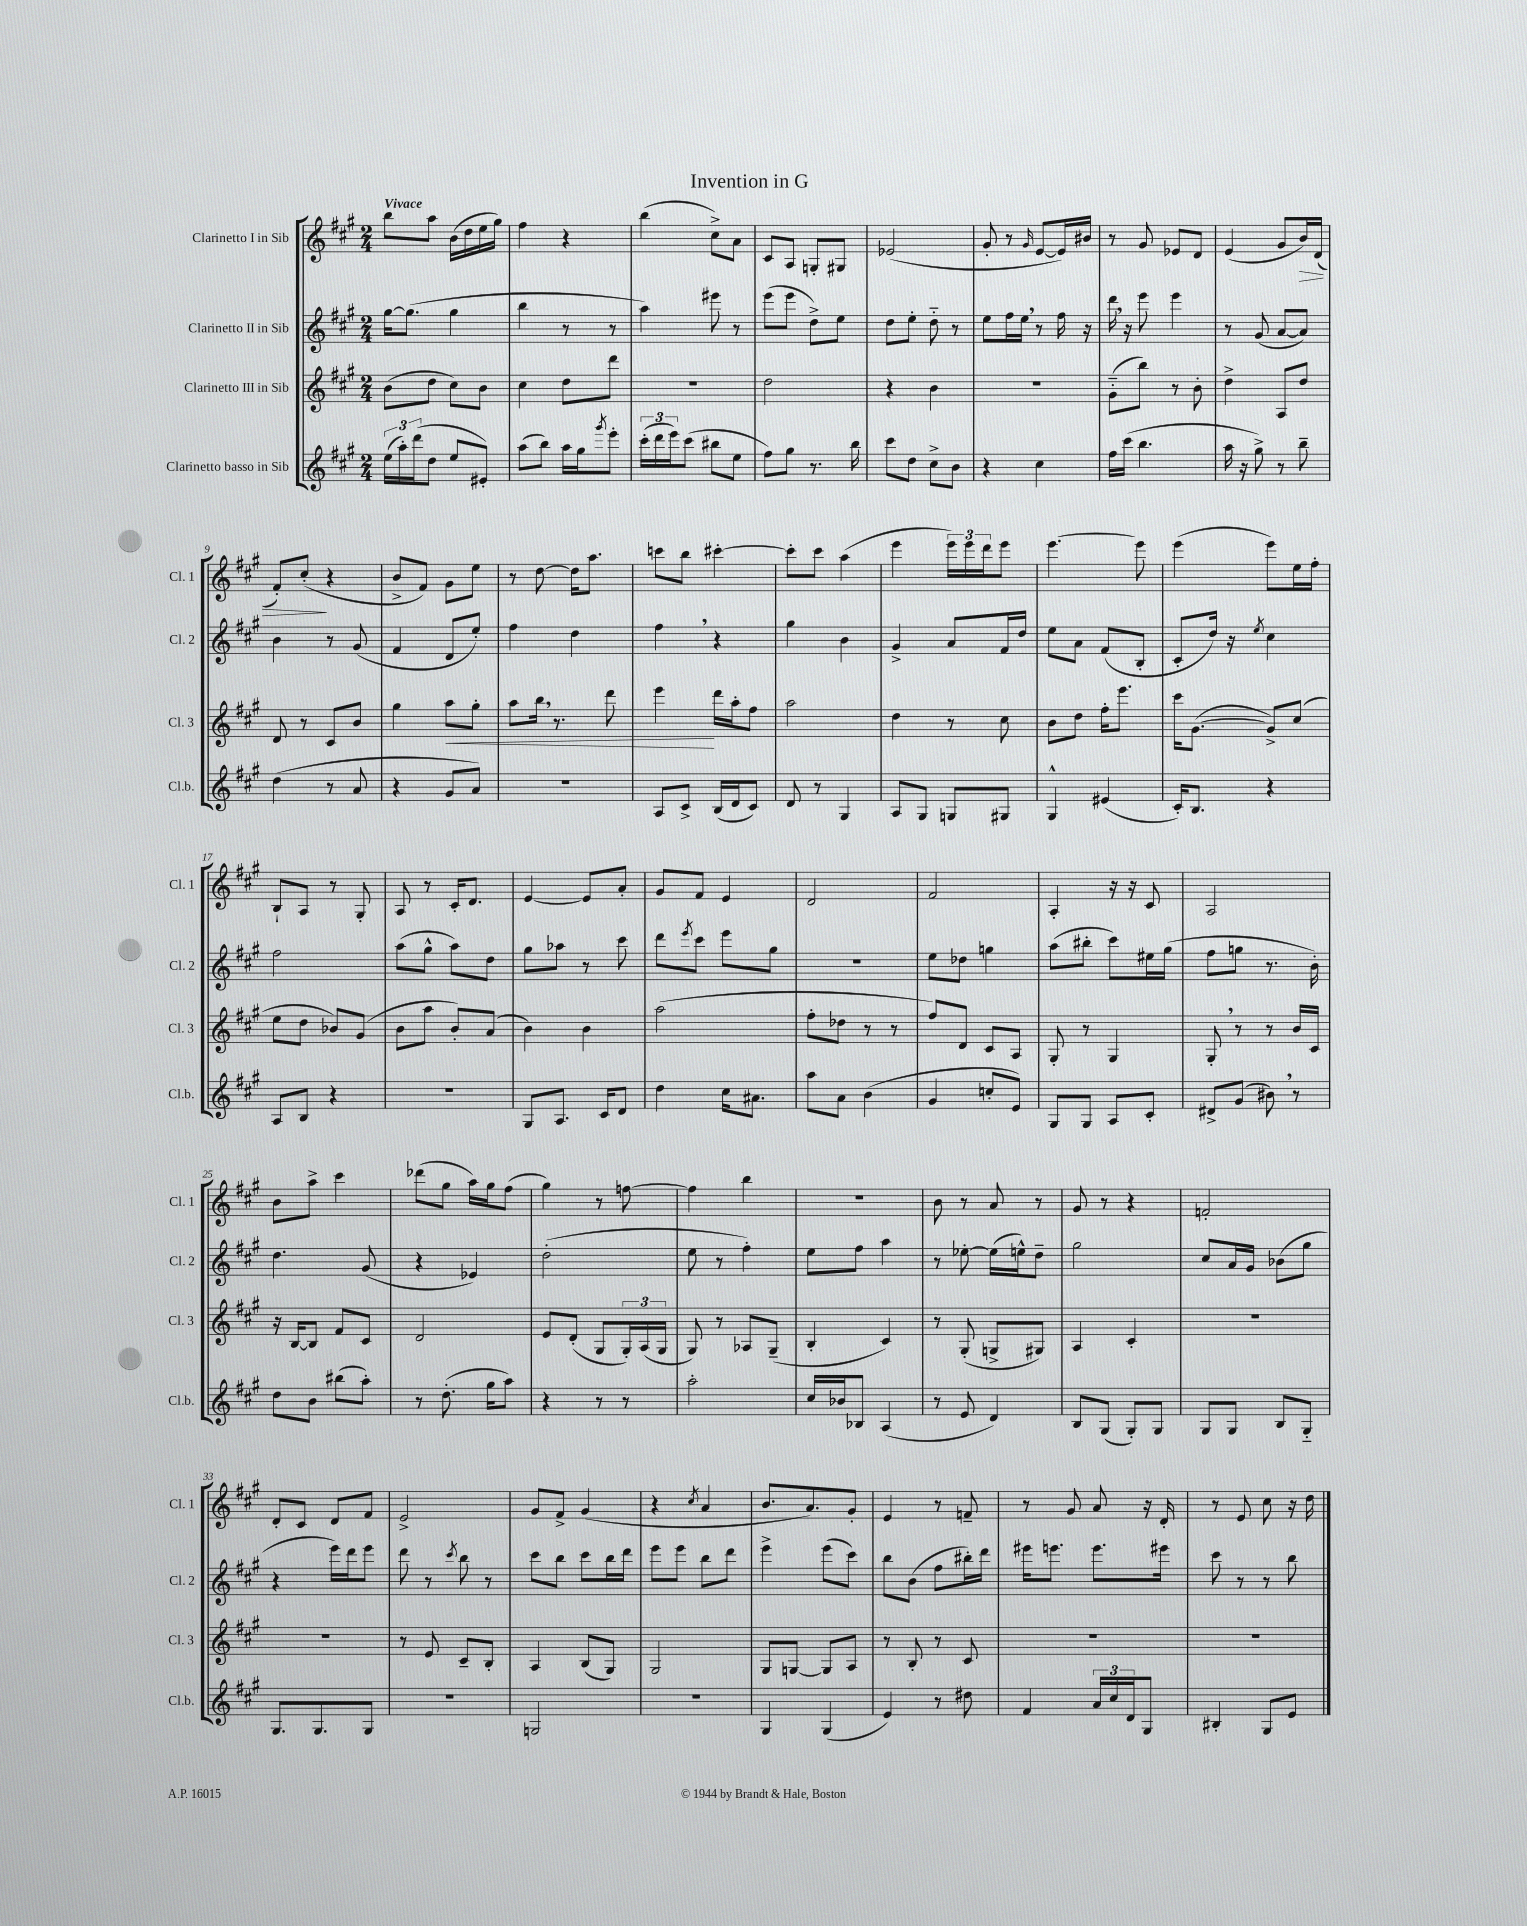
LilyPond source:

\header { title = "Invention in G" }
<<
\new StaffGroup <<
\new Staff = "s0" \with { instrumentName = "Clarinetto I in Sib" shortInstrumentName = "Cl. 1" } {
    \clef treble \key a \major \numericTimeSignature \time 2/4 \tempo "Vivace"
    b''8 a''8 b'16( d''16 e''16 gis''16) |
    fis''4 r4 |
    b''4( cis''8->) a'8 |
    cis'8 a8 g8-. gis8 |
    ees'2( |
    gis'8-. r8 \grace { gis'16 } e'8~ e'16) bis'16 |
    r8 gis'8 ees'8 d'8 |
    e'4( gis'8 b'16\>) d'16( |
    fis'8-.) cis''8-.\!( r4 |
    b'8-> fis'8) gis'8 e''8 |
    r8 d''8~ d''16 a''8. |
    c'''8 b''8 cis'''4~-. |
    cis'''8-. cis'''8 a''4( |
    e'''4 \tuplet 3/2 { e'''16) e'''16 d'''16 } e'''8 |
    e'''4.~ e'''8 |
    e'''4( e'''8) e''16 fis''16-. |
    b8-! a8 r8 gis8-. |
    a8 r8 cis'16-. d'8. |
    e'4~ e'8 a'8-. |
    gis'8 fis'8 e'4 |
    d'2 |
    fis'2 |
    a4-. r16 r16 cis'8 |
    a2 |
    b'8 a''8-> cis'''4 |
    des'''8( gis''8 a''16) gis''16 fis''8( |
    gis''4) r8 f''8~ |
    f''4 b''4 |
    R2 |
    b'8 r8 a'8 r8 |
    gis'8 r8 r4 |
    f'2-. |
    d'8-. cis'8 d'8 fis'8 |
    e'2-> |
    gis'8 fis'8-> gis'4( |
    r4 \acciaccatura { cis''8 } a'4 |
    b'8. a'8.) gis'8-. |
    e'4 r8 f'8-- |
    r8 gis'8 a'8 r16 d'16-. |
    r8 e'8 cis''8 r16 d''16 \bar "|." |
}
\new Staff = "s1" \with { instrumentName = "Clarinetto II in Sib" shortInstrumentName = "Cl. 2" } {
    \clef treble \key a \major \numericTimeSignature \time 2/4
    gis''16~ gis''8.( gis''4 |
    b''4 r8 r8 |
    a''4) eis'''8 r8 |
    e'''8( e'''8 d''8->) e''8 |
    d''8 e''8-. d''8-_ r8 |
    e''8 fis''16 e''16 \breathe r8 fis''16 r16 |
    d'''16 \breathe r16 e'''8 e'''4 |
    r8 gis'8( a'8~ a'8) |
    b'4 r8 gis'8( |
    fis'4 d'8 e''8-.) |
    fis''4 d''4 |
    fis''4 \breathe r4 |
    gis''4 b'4 |
    gis'4-> a'8 fis'16 d''16 |
    e''8 a'8 fis'8( b8-. |
    cis'8-. d''16) r16 \acciaccatura { e''8 } cis''4 |
    fis''2 |
    a''8( gis''8-^ a''8) d''8 |
    gis''8 aes''8 r8 cis'''8 |
    d'''8 \acciaccatura { e'''8 } cis'''8 e'''8 gis''8 |
    R2 |
    e''8 des''8 g''4 |
    a''8( bis''8-. cis'''8) eis''16 gis''16( |
    fis''8 g''8 r8. b'16-.) |
    d''4. gis'8( |
    r4 ees'4) |
    d''2-.( |
    e''8 r8 fis''4-.) |
    e''8 fis''8 a''4 |
    r8 ees''8~-. ees''16( e''16-^) d''8-- |
    gis''2 |
    cis''8 a'16 gis'16 bes'8( gis''8 |
    r4 e'''16) d'''16 e'''8 |
    d'''8 r8 \acciaccatura { cis'''8 } b''8 r8 |
    cis'''8 b''8 cis'''8 b''16 d'''16 |
    e'''8 e'''8 b''8 d'''8 |
    e'''4-> e'''8( cis'''8) |
    b''8 b'8( fis''8 bis''16-.) d'''16 |
    eis'''16 e'''8. e'''8. eis'''16 |
    cis'''8 r8 r8 b''8 \bar "|." |
}
\new Staff = "s2" \with { instrumentName = "Clarinetto III in Sib" shortInstrumentName = "Cl. 3" } {
    \clef treble \key a \major \numericTimeSignature \time 2/4
    b'8( d''8 cis''8) b'8 |
    cis''4 d''8 d'''8 |
    R2 |
    d''2 |
    r4 b'4 |
    R2 |
    gis'8-_( b''8) r8 b'8-. |
    d''4-> a8 d''8 |
    d'8 r8 cis'8 b'8 |
    gis''4 a''8\< gis''8-. |
    a''8 b''16 \breathe r8. d'''8 |
    e'''4\! d'''16 a''16-. fis''8 |
    a''2 |
    d''4 r8 cis''8 |
    b'8 d''8 fis''16-. e'''8. |
    cis'''16 gis'8.~( gis'8->) cis''8( |
    e''8 d''8 bes'8) gis'8( |
    b'8 a''8 b'8-.) a'8( |
    b'4) b'4 |
    a''2( |
    fis''8-. des''8 r8 r8 |
    fis''8) d'8 cis'8 a8 |
    gis8-. r8 gis4 |
    gis8-. \breathe r8 r8 b'16 cis'16 |
    r16 b16~ b8 fis'8 cis'8 |
    d'2 |
    e'8 d'8-.( gis8 \tuplet 3/2 { gis16-.) a16( gis16 } |
    gis8) r8 aes8 gis8--( |
    b4-. cis'4) |
    r8 gis8-.( g8-> gis8) |
    a4 cis'4-. |
    R2 |
    R2 |
    r8 e'8 cis'8-- b8-. |
    a4 b8( gis8) |
    gis2 |
    gis8 g8~ g8 a8 |
    r8 b8-. r8 cis'8 |
    R2 |
    R2 \bar "|." |
}
\new Staff = "s3" \with { instrumentName = "Clarinetto basso in Sib" shortInstrumentName = "Cl.b." } {
    \clef treble \key a \major \numericTimeSignature \time 2/4
    \tuplet 3/2 { e''16( a''16-.) d'''16( } d''8 e''8 eis'8-.) |
    a''8( b''8) a''16 gis''16 \acciaccatura { gis'''8 } e'''8-. |
    \tuplet 3/2 { cis'''16-.( d'''16 e'''16) } cis'''8( bis''8 e''8 |
    fis''8) gis''8 r8. b''16 |
    cis'''8 d''8 cis''8-> b'8 |
    r4 cis''4 |
    fis''16 cis'''16( b''4. |
    a''16 r16 gis''8->) r8 b''8-- |
    d''4( r8 a'8 |
    r4 gis'8 a'8) |
    R2 |
    a8 cis'8-> b16( d'16 cis'8) |
    d'8 r8 gis4 |
    a8 gis8 g8 gis8 |
    gis4-^ eis'4( |
    cis'16-.) b8. r4 |
    a8 b8 r4 |
    R2 |
    gis8 a8. cis'16 d'8 |
    d''4 cis''16 ais'8. |
    a''8 a'8 b'4( |
    gis'4 c''8-. e'8) |
    gis8 gis8 a8 cis'8-. |
    dis'8-> gis'8( bis'8) \breathe r8 |
    d''8 b'8 bis''8( a''8-.) |
    r8 d''8.-.( gis''16 a''8) |
    r4 r8 r8 |
    a''2-. |
    cis''16 bes'16 bes8 a4( |
    r8 e'8 d'4) |
    b8 gis8( gis8-.) gis8 |
    gis8 gis8 b8 gis8-_ |
    gis8. gis8. gis8 |
    R2 |
    g2 |
    R2 |
    gis4 gis4( |
    e'4) r8 dis''8 |
    fis'4 \tuplet 3/2 { a'16 cis''16 d'16 } gis8 |
    bis4-. gis8 e'8 \bar "|." |
}
>>
>>
